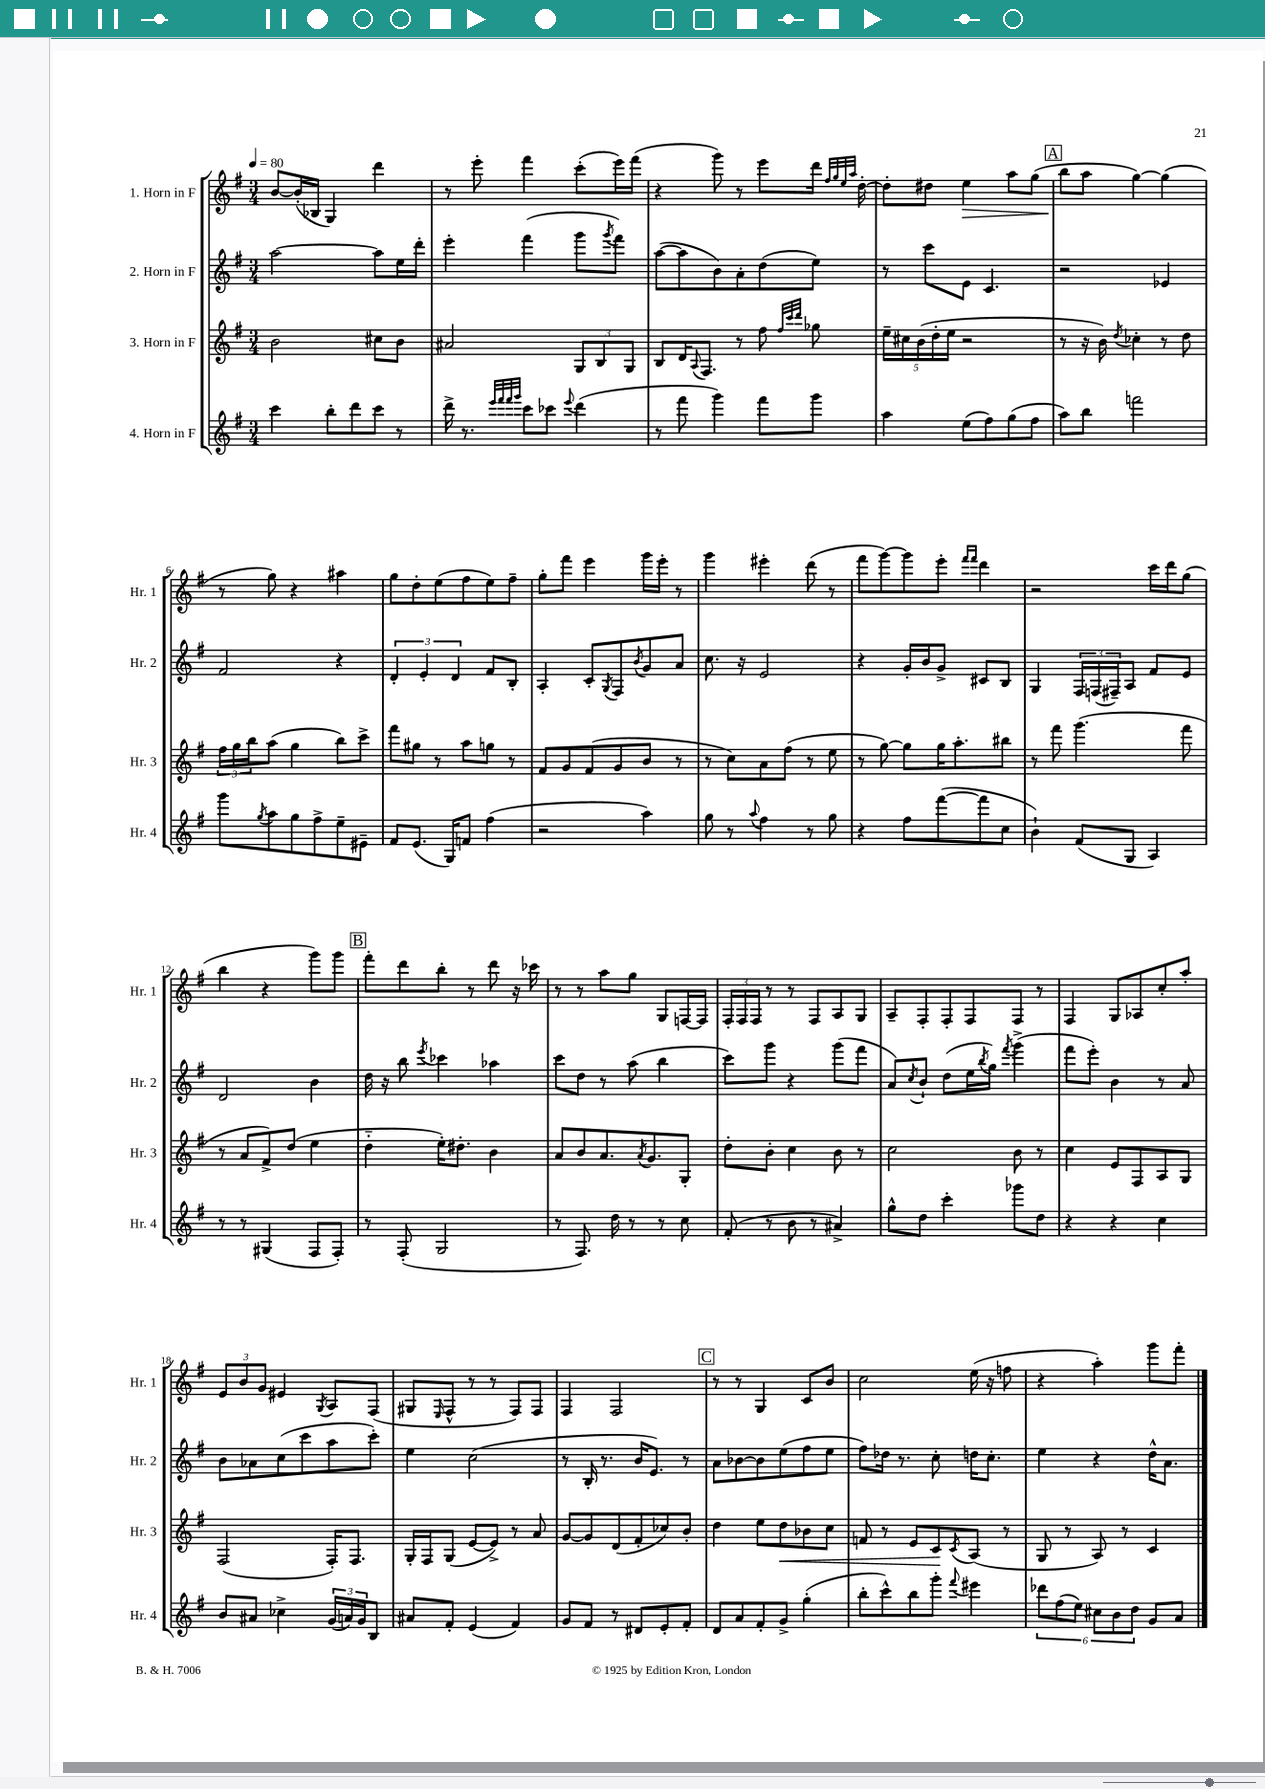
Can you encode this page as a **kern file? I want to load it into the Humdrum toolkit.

**kern	**kern	**dynam	**kern	**kern	**dynam
*part4	*part3	*part3	*part2	*part1	*part1
*staff4	*staff3	*staff3	*staff2	*staff1	*staff1
*I"4. Horn in F	*I"3. Horn in F	*	*I"2. Horn in F	*I"1. Horn in F	*
*I'Hr. 4	*I'Hr. 3	*	*I'Hr. 2	*I'Hr. 1	*
*clefG2	*clefG2	*	*clefG2	*clefG2	*
*k[f#]	*k[f#]	*	*k[f#]	*k[f#]	*
*M3/4	*M3/4	*	*M3/4	*M3/4	*
*MM80	*MM80	*	*MM80	*MM80	*
=1	=1	=1	=1	=1	=1
4ccc\	2b\	.	[2aa\	[8b/L	.
.	.	.	.	(16b'/L]	.
.	.	.	.	16B-X/JJ	.
8bb'\L	.	.	.	4G/)	.
8ddd\	.	.	.	.	.
8ccc\J	8cc#X\L	.	8aa\L]	4ddd\	.
8r	8b\J	.	16ee\L	.	.
.	.	.	16ddd'\JJ	.	.
=2	=2	=2	=2	=2	=2
16ddd^\	2a#X/	.	4eee'\	8r	.
8.r	.	.	.	.	.
.	.	.	.	8eee'\	.
32qqeee/LLL	.	.	.	.	.
32qqfff#/	.	.	.	.	.
32qqfff#/	.	.	.	.	.
32qqggg/JJJ	.	.	.	.	.
8ccc\L	.	.	(4fff#\	4fff#\	.
8ccc-X\J	.	.	.	.	.
8qqeee/	.	.	.	.	.
(4ddd\	12G/L	.	8ggg\L	(8ccc'\L	.
.	12B/	.	.	.	.
.	.	.	8qggg/	.	.
.	.	.	8fff#\J)	16eee\L)	.
.	12G/J	.	.	.	.
.	.	.	.	(16fff#\JJ	.
=3	=3	=3	=3	=3	=3
8r	8B/L	.	([8aa\L	4r	.
8fff#\	16d/K	.	8aa\]	.	.
.	8qqA/	.	.	.	.
.	8.F#/J	.	.	.	.
4ggg\)	.	.	8b\)	8ggg\)	.
.	8r	.	8a'\	8r	.
8fff#\L	8ff#\	.	(8dd\	8eee\L	.
.	32qqff#/LLL	.	.	.	.
.	32qqccc/	.	.	.	.
.	32qqddd/JJJ	.	.	.	.
8ggg\J	8gg-X\	.	8ee\J)	16ddd\Jk	.
.	.	.	.	32qqff#/LLL	.
.	.	.	.	32qqgg/	.
.	.	.	.	32qqee/	.
.	.	.	.	32qqaa/JJJ	.
.	.	.	.	[16dd'\	.
=4	=4	=4	=4	=4	=4
4aa\	20ee~\LL	.	8r	8dd'\L]	.
.	20cc#X\	.	.	.	.
.	(20b\	.	.	.	.
.	.	.	8ccc\L	8dd#X\J	.
.	20dd'\	.	.	.	.
.	20ee\JJ	.	.	.	.
!	!	!	!	!	!LO:HP:b
(8ee\L	2r	.	8e\J	4ee\	>
8ff#\)	.	.	4.c/	.	.
(8gg\	.	.	.	8aa\L	.
8ff#\J	.	.	.	(8gg\J	.
!!LO:REH:place=s1:t=A
=5	=5	=5	=5	=5	=5
8aa\L)	8r	.	2r	8bb\L	.
8bb\J	16r	.	.	8aa\J	]
.	16b\)	.	.	.	.
.	8qdd/	.	.	.	.
2fffn\	4cc-X'\	.	.	[4gg\)	.
.	8r	.	4e-X/	(4gg\]	.
.	8dd\	.	.	.	.
!!LO:LB:g=z
=6	=6	=6	=6	=6	=6
8ggg\L	24ff#\LL	.	2f#/	8r	.
.	24gg\	.	.	.	.
.	24bb\J	.	.	.	.
8qgg/	.	.	.	.	.
8aa\	(8aa\J	.	.	8gg\)	.
8gg\	4gg\	.	.	4r	.
8ff#^\	.	.	.	.	.
8ee~\	8bb\L)	.	4r	4aa#X\	.
8e#X~\J	8ccc^\J	.	.	.	.
=7	=7	=7	=7	=7	=7
8f#/L	8fff#\L	.	6d'/	8gg\L	.
(8.e/J	8gg#X\J	.	.	8dd'\	.
.	.	.	6e'/	.	.
.	8r	.	.	(8ee\	.
16G/KL)	.	.	.	.	.
.	.	.	6d/	.	.
8fn/J	8aa\L	.	.	8ff#\	.
(4ff#\	8ggn\J	.	8f#/L	8ee\)	.
.	8r	.	8B'/J	8ff#~\J	.
=8	=8	=8	=8	=8	=8
2r	8f#/L	.	4A'/	8gg'\L	.
.	8g/	.	.	8fff#\J	.
.	(8f#/	.	8c'/L	4eee\	.
.	.	.	8qG/	.	.
.	8g/	.	8F#/	.	.
.	.	.	8qb/	.	.
4aa\)	8b/J	.	8g/	16ggg\LL	.
.	.	.	.	16eee'\JJ	.
.	8r	.	8a/J	8r	.
=9	=9	=9	=9	=9	=9
8gg\	8r	.	8.cc\	4ggg\	.
8r	8cc\L)	.	.	.	.
.	.	.	16r	.	.
8qqaa/	.	.	.	.	.
4ff#\	8a\	.	2e/	4eee#X'\	.
.	(8ff#\J	.	.	.	.
8r	8r	.	.	(8ddd\	.
8gg\	8ee\	.	.	8r	.
=10	=10	=10	=10	=10	=10
4r	8r	.	4r	8fff#\L	.
.	[8gg\)	.	.	[8ggg\)	.
8ff#\L	8gg\L]	.	16g'/LL	8ggg\]	.
.	.	.	16b/J	.	.
([8fff#\	16gg\K	.	8g^/J	8eee'\J	.
.	8.aa'\	.	.	.	.
.	.	.	.	16qqfff#/LL	.
.	.	.	.	16qqfff#/JJ	.
8fff#\]	.	.	8c#X/L	4ddd\	.
8cc\J	8bb#X\J	.	8B/J	.	.
=11	=11	=11	=11	=11	=11
4b`\)	8r	.	4G/	2r	.
.	8fff#\	.	.	.	.
(8f#/L	(4.ggg\	.	24F#/LL	.	.
.	.	.	(24Fn/	.	.
.	.	.	24F#X~/J)	.	.
8G/J	.	.	8A/J	.	.
4A/)	.	.	8f#/L	16ccc\LL	.
.	.	.	.	16ddd\J	.
.	8fff#\	.	8e/J	(8gg\J	.
!!LO:LB:g=z
=12	=12	=12	=12	=12	=12
8r	8r	.	2d/	4bb\	.
8r	8a/L	.	.	.	.
(4G#X/	8f#^/)	.	.	4r	.
.	(8dd/J	.	.	.	.
8F#/L	4ee\	.	4b\	8ggg\L)	.
8F#'/J)	.	.	.	8ggg\J	.
!!LO:REH:place=s1:t=B
=13	=13	=13	=13	=13	=13
8r	4dd\	.	16dd\	8fff#'\L	.
.	.	.	16r	.	.
(8F#'/	.	.	8bb\	8ddd\	.
.	.	.	8qeee/	.	.
2G/	16ee'\KL)	.	4ccc-X\	8bb'\J	.
.	8.dd#X'\J	.	.	.	.
.	.	.	.	8r	.
.	4b\	.	4aa-X\	8ddd\	.
.	.	.	.	16r	.
.	.	.	.	16ccc-X\	.
=14	=14	=14	=14	=14	=14
8r	8a/L	.	8ccc\L	8r	.
8.F#/)	8b/	.	8dd\J	8r	.
.	8.a/	.	8r	8aa\L	.
16dd\	.	.	.	.	.
8r	.	.	(8aa\	8gg\J	.
.	8qa/	.	.	.	.
.	8.g/	.	.	.	.
8r	.	.	4bb\	8G/L	.
8cc\	8G'/J	.	.	[16Fn/L	.
.	.	.	.	16F/JJ]	.
=15	=15	=15	=15	=15	=15
(8f#'/	8dd'\L	.	8ccc\L)	24F#'/LL	.
.	.	.	.	24F#/	.
.	.	.	.	24F#/JJ	.
8r	8b'\J	.	8ggg\J	8r	.
8b\	4cc\	.	4r	8r	.
8r	.	.	.	8F#/L	.
4a#X^/)	8b\	.	(8ggg\L	8A/	.
.	8r	.	8fff#\J	8G/J	.
=16	=16	=16	=16	=16	=16
8gg^^\L	2cc\	.	8a/L)	8A~/L	.
.	.	.	8qcc/	.	.
8dd\J	.	.	8b`/J	8F#'/	.
4ccc'\	.	.	(8dd\L	8F#'/	.
.	.	.	16ee\L	8F#/	.
.	.	.	8qbb/	.	.
.	.	.	16gg\JJ)	.	.
.	.	.	8qfff#/	.	.
8ggg-X\L	8b\	.	(4ggg^\	8F#/J	.
8dd\J	8r	.	.	8r	.
=17	=17	=17	=17	=17	=17
4r	4cc\	.	8fff#\L	4F#/	.
.	.	.	8eee'\J)	.	.
4r	8e/L	.	4b\	8G/L	.
.	8F#/	.	.	8A-X/	.
4cc\	8A/	.	8r	8cc'/	.
.	8G/J	.	8a/	8aa'/J	.
!!LO:LB:g=z
=18	=18	=18	=18	=18	=18
8b/L	(2F#/	.	8b\L	12e/L	.
.	.	.	.	12b/	.
8a#X/J	.	.	8a-X\	.	.
.	.	.	.	12g/J	.
4cc-X^\	.	.	(8cc\	4e#X/	.
.	.	.	8ccc\	.	.
.	.	.	.	8qG/	.
(24g/LL	16F#'/KL)	.	8aa\	8A/L	.
24an/)	.	.	.	.	.
.	8.F#/J	.	.	.	.
24g/J	.	.	.	.	.
8B/J	.	.	8ccc'\J)	(8F#/J	.
=19	=19	=19	=19	=19	=19
8a#X/L	16G'/LL	.	4ee\	8G#X/L	.
.	16F#/J	.	.	.	.
.	.	.	.	16qqE/	.
8f#'/J	(8G/J	.	.	8F#^^/J	.
(4e/	[8e/L	.	(2cc\	8r	.
.	8e^/J])	.	.	8r	.
4f#/)	8r	.	.	8F#/L)	.
.	8a/	.	.	8F#/J	.
=20	=20	=20	=20	=20	=20
8g/L	[8g/L	.	8r	4F#/	.
8f#/J	8g/]	.	16B'/	.	.
.	.	.	8.r	.	.
8r	(8d/	.	.	2F#/	.
8d#X/L	8f#'/	.	16b/KL	.	.
.	.	.	8.e/J)	.	.
8e'/	8cc-X/)	.	.	.	.
8f#'/J	8b'/J	.	8r	.	.
!!LO:REH:place=s1:t=C
=21	=21	=21	=21	=21	=21
8d/L	4dd\	.	8a\L	8r	.
8a/	.	.	[8b-X\	8r	.
8f#'/	8ee\L	.	8b-\]	4G/	.
!	!	!LO:HP:b	!	!	!
8g^/J	8dd\	<	(8ee\	.	.
(4gg'\	8b-X\	.	8ff#\	8c/L	.
.	8cc\J	.	8ee\J	8b/J	.
=22	=22	=22	=22	=22	=22
8bb'\L	8fn/	.	8ff#\L)	2cc\	.
8ccc^^\)	8r	.	16dd-X\Jk	.	.
.	.	.	8.r	.	.
8bb\	8e/L	.	.	.	.
8ggg'\J	8c/	.	8cc'\	.	.
8qqfff#/	8qc/	.	.	.	.
4eee#X\	(8A/J	[	16ddn\KL	(16ee\	.
.	.	.	8.cc'\J	16r	.
.	8r	.	.	8ffn\	.
=23	=23	=23	=23	=23	=23
12ddd-X\L	8G/	.	4ee\	4r	.
(12ff#\	.	.	.	.	.
.	8r	.	.	.	.
12ee\J)	.	.	.	.	.
12cc#X\L	8A/)	.	4r	4aa'\)	.
12b\	.	.	.	.	.
.	8r	.	.	.	.
12dd\J	.	.	.	.	.
8g/L	4c/	.	16dd^^\KL	8ggg\L	.
.	.	.	8.a\J	.	.
8a/J	.	.	.	8fff#'\J	.
==	==	==	==	==	==
*-	*-	*-	*-	*-	*-
